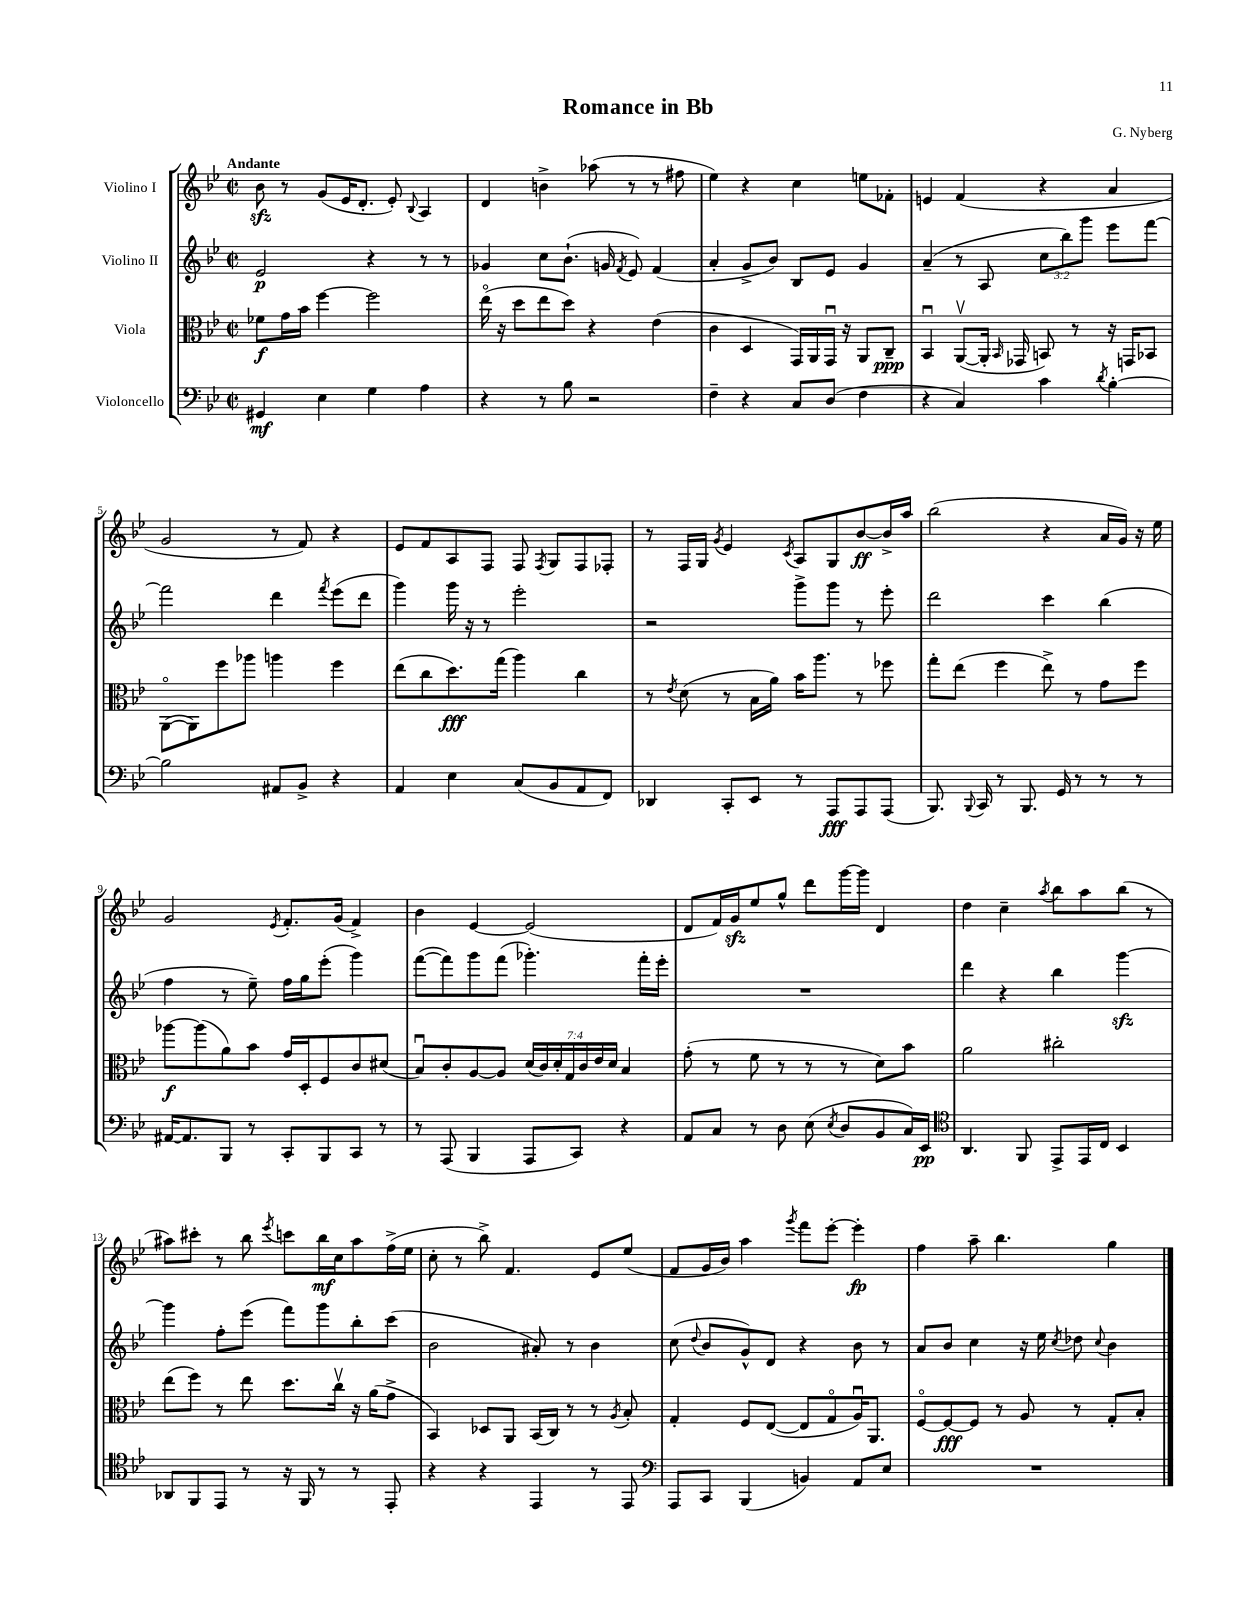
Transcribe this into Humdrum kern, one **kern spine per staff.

**kern	**kern	**kern	**kern
*staff4	*staff3	*staff2	*staff1
*clefF4	*clefC3	*clefG2	*clefG2
*k[b-e-]	*k[b-e-]	*k[b-e-]	*k[b-e-]
*M2/2	*M2/2	*M2/2	*M2/2
*met(c|)	*met(c|)	*met(c|)	*met(c|)
4GG#/	8f-\L	2e-/	8b-\
.	16g\L	.	8r
.	16b-\JJ	.	.
4E-\	[4ff\	.	(8g/L
.	.	.	16e-/K
.	.	.	8.d'/J
4G\	2ff\]	4r	.
.	.	.	8e-'/)
.	.	.	8qqB-/
4A\	.	8r	4A/
.	.	8r	.
=	=	=	=
4r	(16ee-o\	4g-/	4d/
.	16r	.	.
.	8dd\L	.	.
8r	8ee-\	8cc\L	4b^\
8B-\	8dd\J)	(8.b-`\J	.
2r	4r	.	(8aa-\
.	.	16g/	.
.	.	8qf/	.
.	.	8e-/)	8r
.	(4e-\	(4f/	8r
.	.	.	8ff#\
=	=	=	=
4F~\	4c\	4a'/	4ee-\)
4r	4D/	8g^/L	4r
.	.	8b-/J)	.
8C/L	16GG/LL)	8B-/L	4cc\
.	16AA/	.	.
(8D/J	16GGu/JJ	8e-/J	.
.	16r	.	.
4F\	8AA/L	4g/	8ee\L
.	8C~/J	.	8f-'\J
=	=	=	=
4r	4BB-u/	(4a~/	4e/
4C/)	([8AAv/L	8r	(4f/
.	16AA'/]Jk	8A/	.
.	16qqBB-/	.	.
.	16GG-/	.	.
4c\	8BB/)	12cc\L	4r
.	.	12bb-\)	.
.	8r	.	.
.	.	12ggg\J	.
8qd/	.	.	.
[4B-'\	16r	8eee-\L	4a/
.	16GG/LK	.	.
.	8BB-/J	[8fff\J	.
=	=	=	=
2B-\]	([8AAo\L	2fff\]	2g/
.	8AA\])	.	.
.	8ff\	.	.
.	8aa-\J	.	.
8AA#/L	4aa\	4ddd\	8r
8BB-^/J	.	.	8f/)
.	.	8qfff/	.
4r	4ff\	(8eee-\L	4r
.	.	8ddd\J	.
=	=	=	=
4AA/	(8ee-\L	4ggg\)	8e-/L
.	8cc\	.	8f/
4E-\	8.dd\)	16ggg\	8A/
.	.	16r	.
.	.	8r	8F/J
.	(16gg\Jk	.	.
(8C/L	4aa\)	2eee-'\	8F/
.	.	.	8qF/
8BB-/	.	.	8G/L
8AA/	4cc\	.	8F/
8FF/J)	.	.	8F-'/J
=	=	=	=
4DD-/	8r	2r	8r
.	8qe-/	.	.
.	(8d\	.	16F/LL
.	.	.	16G/JJ
.	.	.	8qg/
8CC'/L	8r	.	4e-/
8EE-/J	16B-\LL	.	.
.	16a\JJ)	.	.
.	.	.	8qc/
8r	16b-\LK	8ggg^\L	8A/L
.	8.aa\J	.	.
8AAA/L	.	8ggg\J	8G/
8AAA/	8r	8r	[8b-/
(8AAA/J	8ff-\	8eee-'\	16b-^/]L
.	.	.	16aa/JJ
=	=	=	=
8.BBB-/)	8gg'\L	2ddd\	(2bb-\
.	(8ee-\J	.	.
8qqBBB-/	.	.	.
16CC/	.	.	.
8r	4ff\	.	.
8.BBB-/	.	.	.
.	8ee-^\)	4ccc\	4r
16GG/	.	.	.
8r	8r	.	.
8r	8g\L	(4bb-\	16a/LL
.	.	.	16g/JJ)
8r	8ff\J	.	16r
.	.	.	16ee-\
=	=	=	=
[16AA#/LK	[8aa-\L	4ff\	2g/
8.AA#/]	.	.	.
.	(8aa-\]	.	.
8BBB-/J	8a\)	8r	.
8r	8b-\J	8ee-~\)	.
.	.	.	8qe-/
8CC'/L	16g/LL	16ff\LL	8.f'/L
.	16D'/J	16gg\J	.
8BBB-/	8F/	(8eee-'\J	.
.	.	.	(16g/Jk
8CC/J	8c/	4ggg\)	4f^/)
8r	(8d#/J	.	.
=	=	=	=
8r	8B-u/L)	([8fff\L	4b-\
(8AAA/	8c'/	8fff\])	.
4BBB-/	[8A/	8ggg\	[4e-/
.	8A/]J	(8fff\J	.
8AAA/L	(28d/LL	4.ggg-'\)	(2e-/]
.	28c/)	.	.
.	28d'/	.	.
.	28G/	.	.
8CC/J)	.	.	.
.	28c/	.	.
.	28e-/	.	.
.	28d/JJ	.	.
4r	4B-/	.	.
.	.	16fff'\LL	.
.	.	16eee-'\JJ	.
=	=	=	=
8AA/L	(8g'\	1r	8d/L
8C/J	8r	.	16f/L)
.	.	.	16g/J
8r	8f\	.	8ee-/
8D\	8r	.	8gg^^/J
(8E-\	8r	.	8ddd\L
8qE-/	.	.	.
8D/L	8r	.	[16ggg\L
.	.	.	16ggg\]JJ
8BB-/	8d\L)	.	4d/
16C/L)	8b-\J	.	.
16EE-/JJ	.	.	.
=	=	=	=
*clefC4	*	*	*
4.AA/	2a\	4ddd\	4dd\
.	.	4r	4cc~\
8FF/	.	.	.
.	.	.	8qaa/
8EE-^/L	2cc#'\	4bb-\	8bb-\L
16EE-/L	.	.	8aa\
16C/JJ	.	.	.
4BB-/	.	[4ggg\	(8bb-\J
.	.	.	8r
=	=	=	=
8AA-/L	(8ee-\L	4ggg\]	8aa#\L)
8FF/	8ff\J)	.	8ccc#'\J
8EE-/J	8r	8ff'\L	8r
8r	8ee-\	(8eee-\J	8bb-\
.	.	.	8qeee-/
16r	8.dd\L	8fff\L)	8ccc\L
16FF/	.	.	.
8r	.	8ggg\	16bb-\L
.	16ccv\Jk	.	16cc\J
8r	16r	8bb-'\	8aa#\
.	(16a\LK	.	.
8EE-'/	8g^\J	(8ccc\J	(16ff^\L
.	.	.	16ee-\JJ
=	=	=	=
4r	4BB-/)	2b-\	8cc'\
.	.	.	8r
4r	8D-/L	.	8bb-^\)
.	8AA/J	.	4.f/
4EE-/	(16BB-/LL	8a#'/)	.
.	16C/JJ)	.	.
.	8r	8r	.
8r	8r	4b-\	8e-/L
.	8qA/	.	.
8EE-/	8B-'/	.	(8ee-/J
=	=	=	=
*clefF4	*	*	*
8AAA/L	4G'/	(8cc\	8f/L
.	.	8qqdd/	.
8CC/J	.	8b-/L	16g/L
.	.	.	16b-/JJ)
(4BBB-/	8F/L	8g^^/)	4aa\
.	([8E-/J	8d/J	.
.	.	.	8qggg/
4BB/)	8E-/]L	4r	8fff\L
.	8Go/	.	[8eee-'\J
8AA/L	16Au/K)	8b-\	4eee-'\]
.	8.AA/J	.	.
8E-/J	.	8r	.
=	=	=	=
1r	[8Fo/L	8a/L	4ff\
.	8F/_	8b-/J	.
.	8F/]J	4cc\	8aa~\
.	8r	.	4.bb-\
.	8A/	16r	.
.	.	16ee-\	.
.	.	8qcc/	.
.	8r	8dd-\	.
.	.	8qqcc/	.
.	8G'/L	4b-\	4gg\
.	8B-'/J	.	.
==	==	==	==
*-	*-	*-	*-
